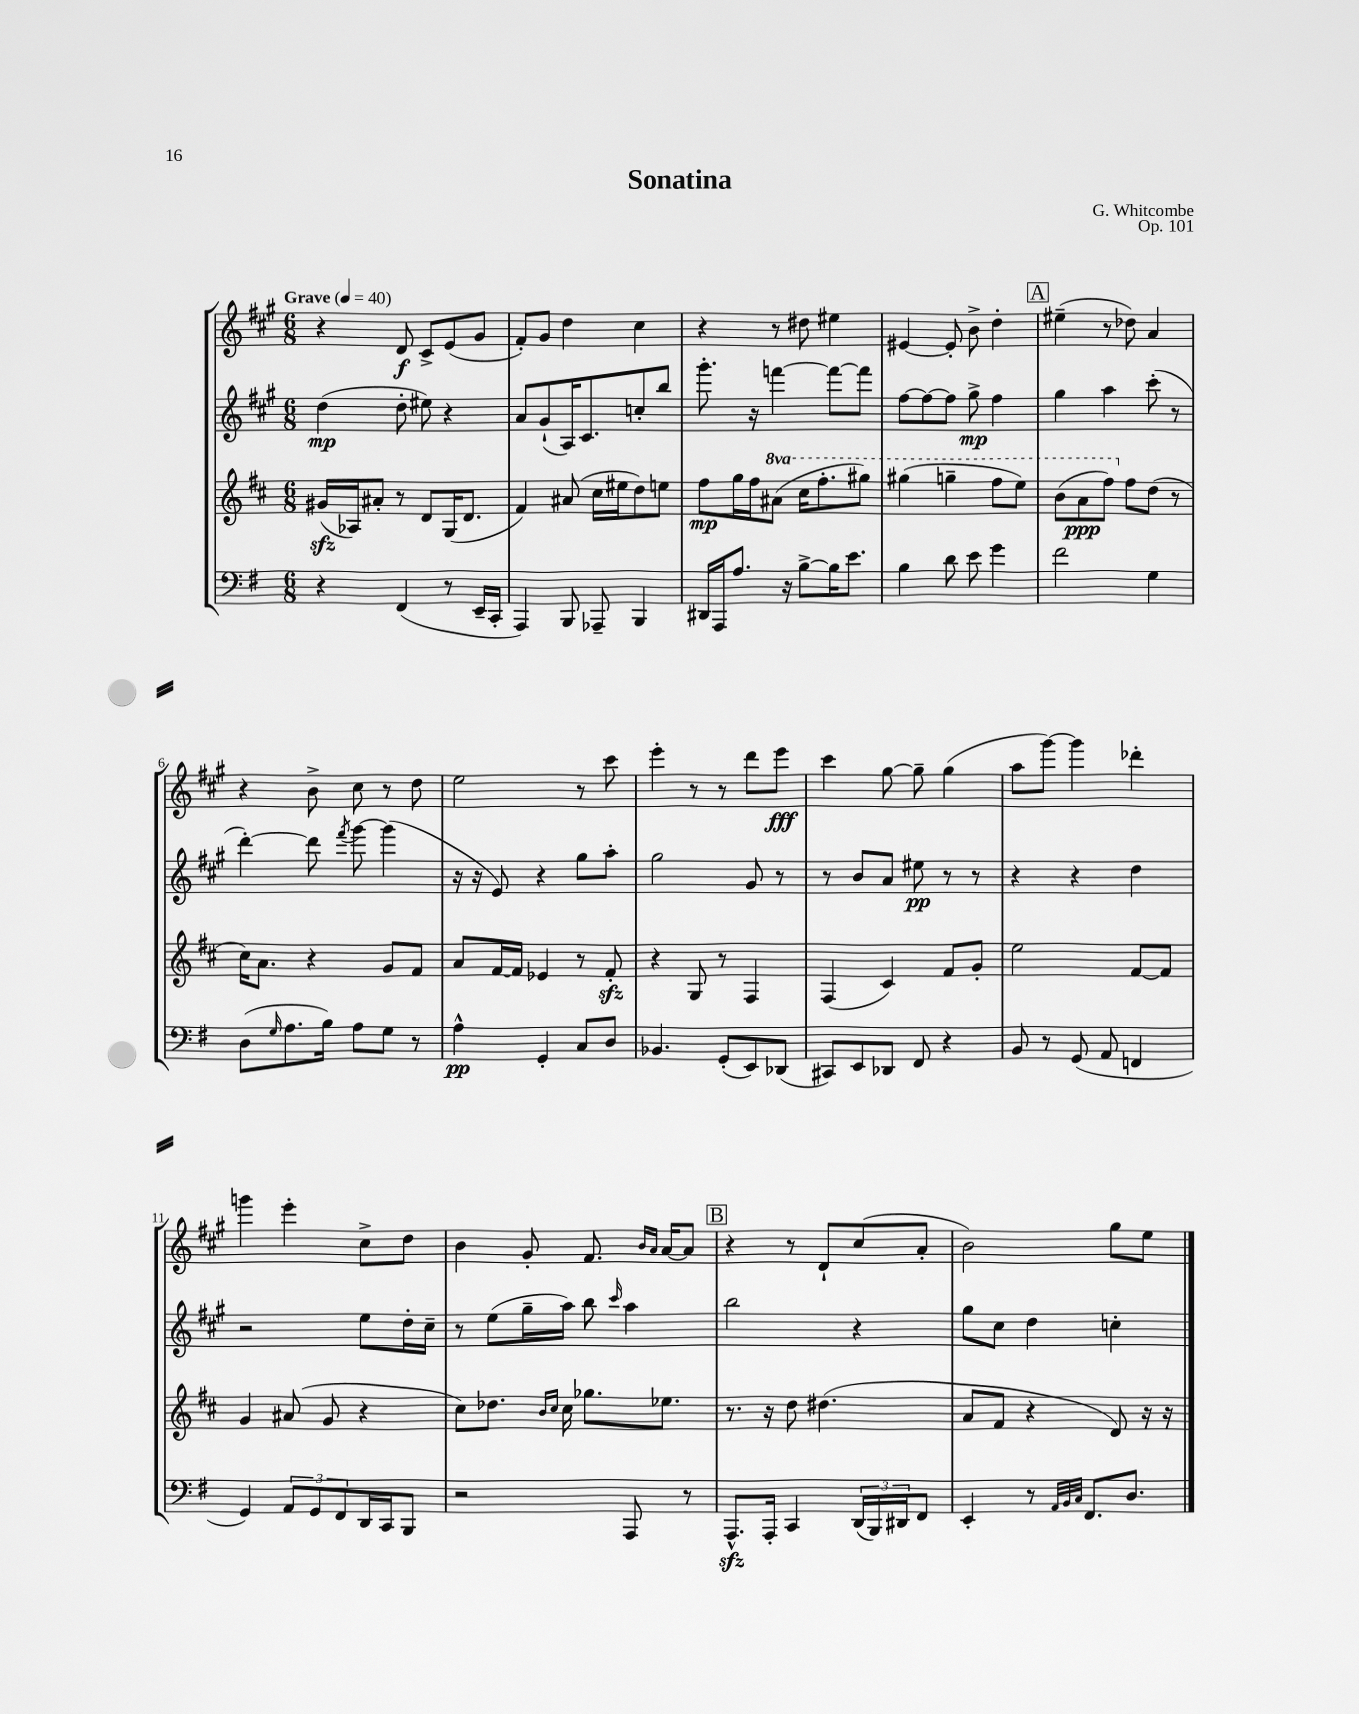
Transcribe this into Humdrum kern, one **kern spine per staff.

**kern	**kern	**kern	**kern
*staff4	*staff3	*staff2	*staff1
*clefF4	*clefG2	*clefG2	*clefG2
*k[f#]	*k[f#c#]	*k[f#c#g#]	*k[f#c#g#]
*M6/8	*M6/8	*M6/8	*M6/8
*MM40	*MM40	*MM40	*MM40
4r	(16g#	(4dd	4r
.	16A-)	.	.
.	8a#'	.	.
(4FF#	8r	8dd'	8d
.	8d	8ee#)	8c#^
8r	(16G	4r	(8e
.	8.d	.	.
16EE~	.	.	8g#
16CC'	.	.	.
=	=	=	=
4AAA)	4f#)	8a	8f#')
.	.	(8g#`	8g#
8BBB	(8a#	16A)	4dd
.	.	8.c#	.
8AAA-~	16cc#	.	.
.	16ee#	.	.
4BBB	8dd)	8cc'	4cc#
.	8ee	8bb	.
=	=	=	=
16DD#	8ff#	8.ggg#'	4r
16AAA	.	.	.
8.A	16gg	.	.
.	16ff#	16r	.
.	(8aa#	[4fff	8r
16r	.	.	.
[8B^	16ccc#	.	8dd#
.	8.fff#'	.	.
16B]	.	8fff_	4ee#
8.e	.	.	.
.	8ggg#)	8fff]	.
=	=	=	=
4B	(4ggg#	[8ff#	[4e#
.	.	8ff#_	.
8d	4ggg~	8ff#]	8e#']
8e	.	8gg#^	8b^
4g	8fff#	4ff#	4dd'
.	8eee)	.	.
=	=	=	=
2f#	(8bb	4gg#	(4ee#~
.	8aa	.	.
.	8fff#)	4aa	8r
.	8ff#	.	8dd-)
4G	(8dd	(8ccc#'	4a
.	8r	8r	.
=	=	=	=
(8D	16cc#)	[4ddd')	4r
.	8.a	.	.
16qqG	.	.	.
8.A	.	.	.
.	4r	8ddd]	8b^
16B)	.	.	.
.	.	8qfff#	.
8A	.	[8ggg#	8cc#
8G	8g	(4ggg#]	8r
8r	8f#	.	8dd
=	=	=	=
4A^^	8a	16r	2ee
.	.	16r	.
.	[16f#	8e)	.
.	16f#]	.	.
4GG'	4e-	4r	.
8C	8r	8gg#	8r
8D	8f#'	8aa'	8ccc#
=	=	=	=
4.BB-	4r	2gg#	4eee'
.	8G	.	8r
(8GG'	8r	.	8r
8EE)	4F#	8g#	8ddd
(8DD-	.	8r	8eee
=	=	=	=
8CC#)	(4F#	8r	4ccc#
8EE	.	8b	.
8DD-	4c#)	8a	[8gg#
8FF#	.	8ee#	8gg#~]
4r	8f#	8r	(4gg#
.	8g'	8r	.
=	=	=	=
8BB	2ee	4r	8aa
8r	.	.	[8ggg#)
(8GG	.	4r	4ggg#]
8AA	.	.	.
4FF	[8f#	4dd	4ddd-'
.	8f#]	.	.
=	=	=	=
4GG)	4g	2r	4ggg
12AA	(8a#	.	4eee'
12GG	.	.	.
.	8g	.	.
12FF#	.	.	.
16DD	4r	8ee	8cc#^
16CC	.	.	.
8BBB	.	16dd'	8dd
.	.	16cc#~	.
=	=	=	=
2r	8cc#)	8r	4b
.	8.dd-	(8ee	.
.	.	16gg#~	8g#'
.	16qqb	.	.
.	16qqcc#	.	.
.	16cc#	16aa)	.
.	8.gg-	8bb	8.f#
.	.	16qqccc#	.
8AAA	.	4aa	.
.	.	.	16qqb
.	.	.	16qqa
.	8.ee-	.	[16a
8r	.	.	8a]
=	=	=	=
8.AAA^^	8.r	2bb	4r
16AAA'	16r	.	.
4CC	8dd	.	8r
.	(4.dd#	.	8d`
(24DD	.	4r	(8cc#
24BBB)	.	.	.
24DD#	.	.	.
8FF#	.	.	8a'
=	=	=	=
4EE'	8a	8gg#	2b)
.	8f#	8cc#	.
8r	4r	4dd	.
32qqAA	.	.	.
32qqBB	.	.	.
32qqC	.	.	.
8.FF#	.	.	.
.	8d)	4cc'	8gg#
8.D	.	.	.
.	16r	.	8ee
.	16r	.	.
==	==	==	==
*-	*-	*-	*-
